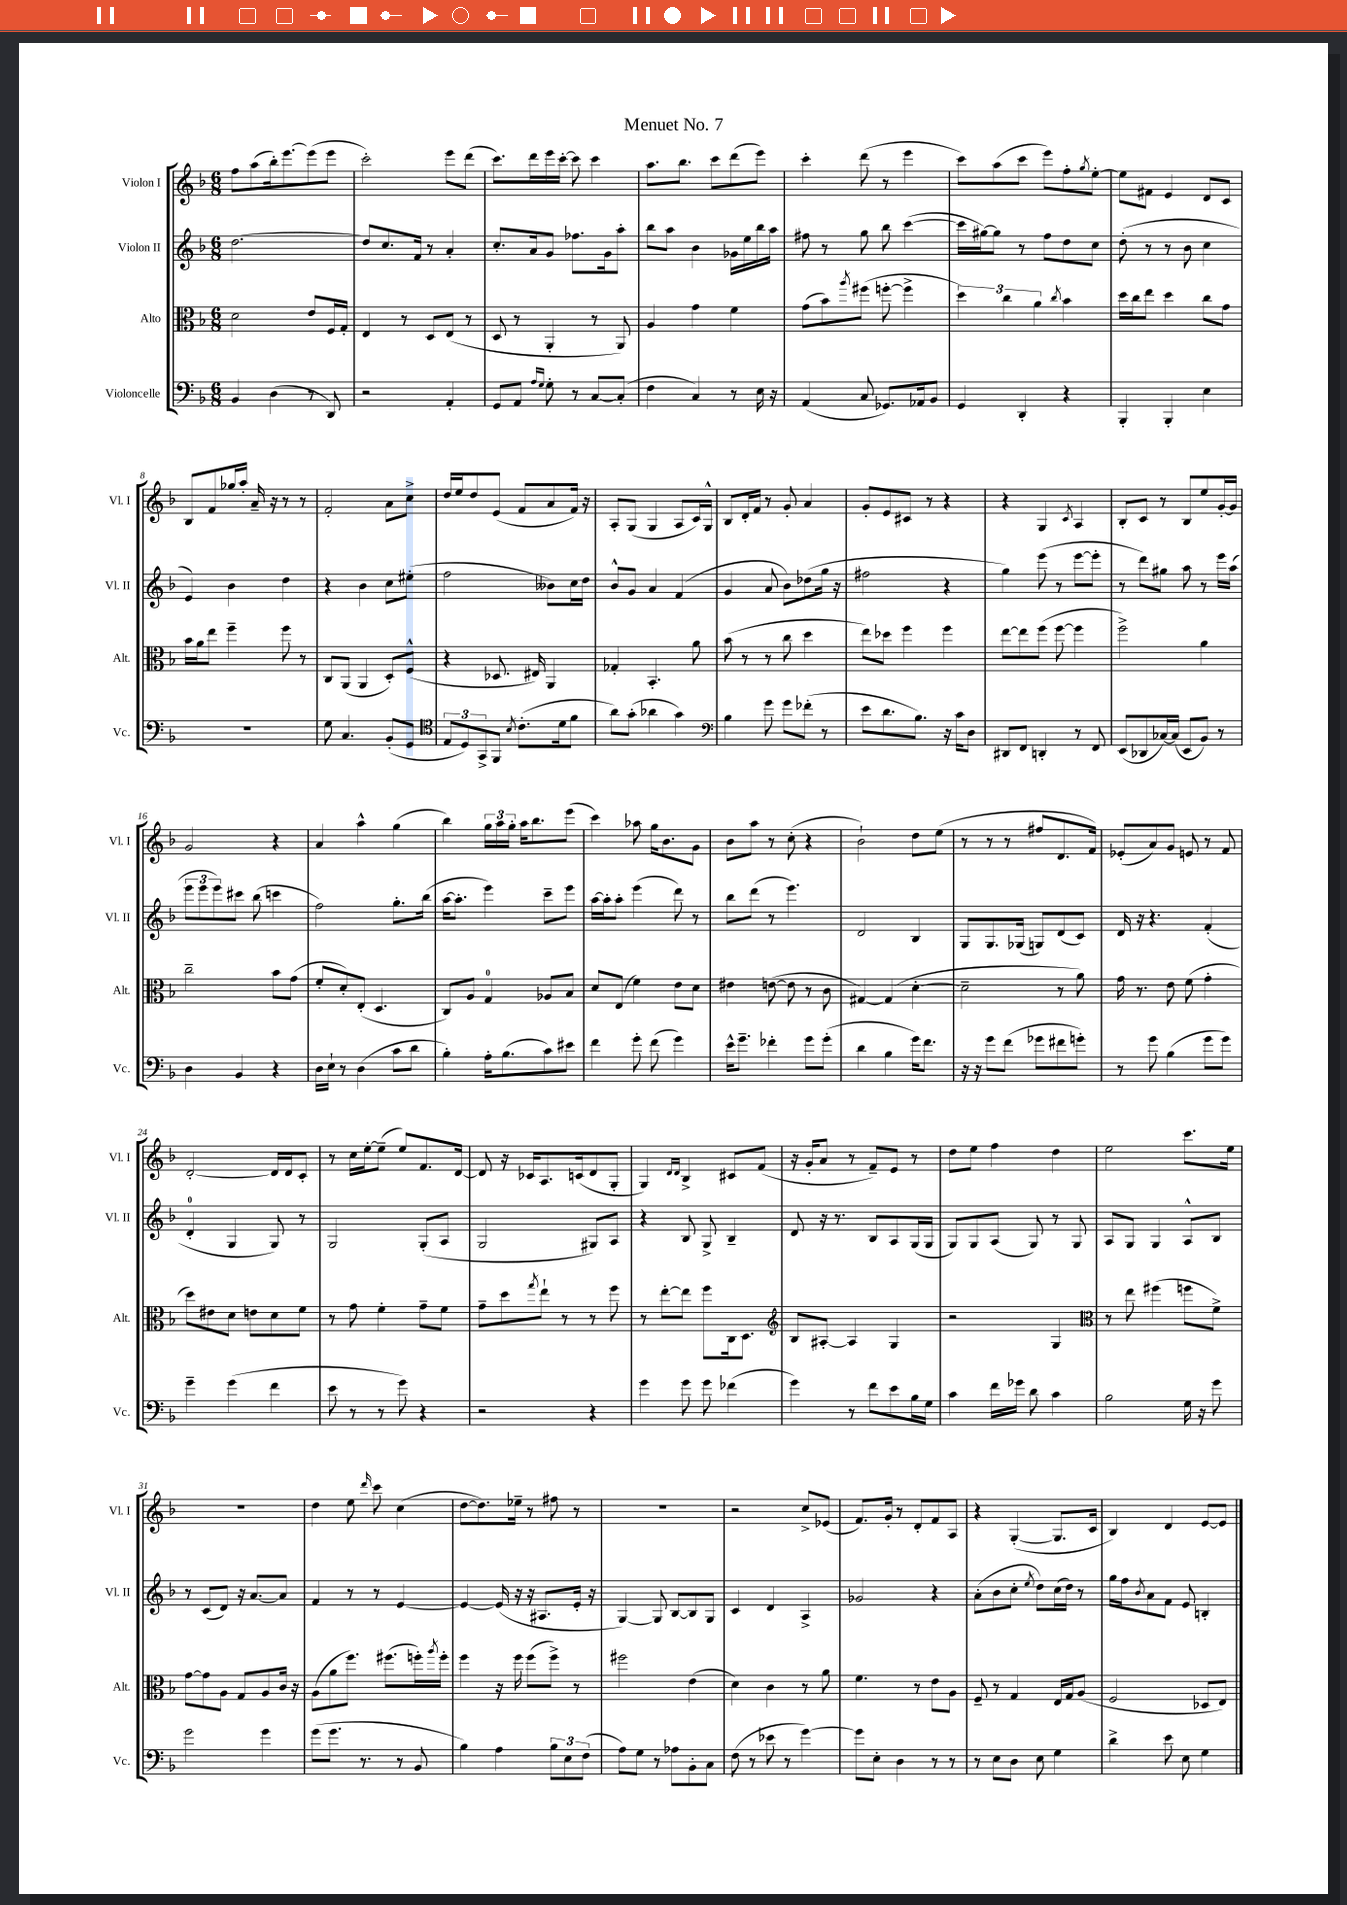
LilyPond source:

\header { title = "Menuet No. 7" }
<<
\new StaffGroup <<
\new Staff = "s0" \with { instrumentName = "Violon I" shortInstrumentName = "Vl. I" } {
    \clef treble \key f \major \numericTimeSignature \time 6/8
    f''8 a''8( bes''16-.) e'''8.~ e'''8( e'''8 |
    c'''2-.) e'''8 d'''8( |
    c'''8.) d'''16 e'''16 c'''16~-. c'''8 c'''4 |
    a''8. bes''8. c'''8 d'''8( e'''8) |
    c'''4-. d'''8( r8 e'''4 |
    c'''8) a''8( c'''8 e'''8) f''8-. \acciaccatura { g''8 } e''8~-. |
    e''8 fis'8 e'4 d'8 c'8 |
    bes8 f'8 ges''16 a''16-. a'16-- r16 r8 r8 |
    f'2-. a'8 c''8-> |
    d''16 e''16 d''8 e'8( f'8 a'8 f'16) r16 |
    a8-. g8( g4 a8 c'16) g16-^ |
    bes8 d'16-. f'16 r8 g'8-. a'4 |
    g'8-. e'8 cis'8 r8 r4 |
    r4 g4 \acciaccatura { c'8 } a4 |
    bes8-. c'8 r8 bes8 e''8 g'16~-. g'16 |
    g'2 r4 |
    a'4 a''4-^ g''4( |
    bes''4) \tuplet 3/2 { g''16 a''16 g''16-. } a''16 bes''8. e'''8( |
    c'''4) aes''8 g''16 bes'8. g'8 |
    bes'8 a''8 r8 c''8-.( r4 |
    bes'2-!) d''8 e''8( |
    r8 r8 r8 fis''8 d'8. f'16) |
    ees'8-.( a'8) g'8 e'8 r8 f'8 |
    d'2~-. d'16 d'16 c'8-. |
    r8 c''16 e''16~-. e''8--( e''8) f'8. d'16~ |
    d'8 r16 ces'16 a8. c'16( d'8 g8-. |
    g4) \grace { d'16 d'16 } bes4-> cis'8 f'8( |
    r16 g'16-. a'8 r8 f'8--) e'8 r8 |
    d''8 e''8 f''4 d''4 |
    e''2 c'''8. e''16 |
    r2. |
    d''4 e''8 \grace { d'''16 } c'''8 c''4( |
    d''8~ d''8.) ees''16-- r8 fis''8 r8 |
    R2. |
    r2 c''8-> ees'8( |
    f'8.) g'16-. r8 d'8-. f'8 a8 |
    r4 g4~-.( g8. c'16 |
    bes4) d'4 e'8~ e'8 \bar "|." |
}
\new Staff = "s1" \with { instrumentName = "Violon II" shortInstrumentName = "Vl. II" } {
    \clef treble \key f \major \numericTimeSignature \time 6/8
    d''2.~ |
    d''8 c''8. f'16 r8 a'4-. |
    c''8.-. a'16 g'8 fes''8. g'16 a''8-. |
    bes''8 a''8 bes'4 ges'16 e''16 bes''16 a''16 |
    fis''8 r8 g''8 bes''8 c'''4~( |
    c'''16 gis''16~) gis''8 r8 f''8 d''8 c''8 |
    d''8-.( r8 r8 bes'8 c''4 |
    e'4) bes'4 d''4 |
    r4 bes'4 c''8 eis''8-.( |
    f''2 beses'8) c''16 d''16 |
    bes'8-^ g'8 a'4 f'4( |
    g'4 a'8 bes'8) des''8( g''16 r16 |
    fis''2 r4 |
    g''4) e'''8( r8 e'''8~ e'''8-. |
    r8 d'''8) gis''8 a''8 r8 e'''16 a''16( |
    \tuplet 3/2 { e'''8 e'''8 e'''8) } cis'''8 bes''8( c'''4 |
    f''2) g''8.-. bes''16( |
    a''16~ a''8.-. e'''4) c'''8-- e'''8 |
    a''16~ a''16-. a''8-. e'''4( d'''8) r8 |
    bes''8 d'''8( r8 e'''4.) |
    d'2 bes4 |
    g8 g8. ges16( g8) d'8( c'8) |
    d'16 r16 r4. f'4-.( |
    d'4-0-. g4 g8) r8 |
    g2 g8-.( a8 |
    g2 gis8) a8 |
    r4 bes8 g8-> bes4-- |
    d'8 r16 r8. bes8 a8 g16( g16 |
    g8) g8 a8( g8) r8 g8 |
    a8 g8 g4 a8-^ bes8 |
    r8 c'8( d'8) r16 a'8.~ a'8 |
    f'4 r8 r8 e'4~ |
    e'4~ e'16( r16 r16 ais8. e'16-. r16 |
    g4~) g8 bes8~ bes8 g8 |
    c'4 d'4 a4-> |
    ges'2 r4 |
    a'8-.( bes'8 c''8-. \acciaccatura { e''8 } d''8) c''16( d''16) r8 |
    g''16 f''16 \acciaccatura { bes'8 } a'8 f'8 e'8 b4-. \bar "|." |
}
\new Staff = "s2" \with { instrumentName = "Alto" shortInstrumentName = "Alt." } {
    \clef alto \key f \major \numericTimeSignature \time 6/8
    d'2 e'8 f16 g16-. |
    e4 r8 d8 e8( r8 |
    d8 r8 a,4-. r8 a,8) |
    a4 g'4 f'4 |
    g'8( bes'8) \acciaccatura { a''8 } fis''8( f''8~-. f''4-> |
    \tuplet 3/2 { d''4) c''4 a'4 } \acciaccatura { c''8 } bes'4 |
    d''16 c''16 e''8 d''4 c''8 g'8 |
    bes'16 a'16 e''8 f''4-- f''8 r8 |
    c8 a,8( a,4 d8-.) f8-^( |
    r4 des8. eis16) a,4 |
    ges4-. bes,4.-. a'8 |
    bes'8( r8 r8 c''8 d''4 |
    e''8) des''8 f''4 f''4 |
    e''8~ e''8 f''8( f''8~ f''4 |
    f''2->) a'4 |
    c''2-- bes'8 g'8( |
    f'8-. d'8-.) e8-.( d4. |
    c8) a8 g4-0 aes8 bes8 |
    d'8 e8( f'4) e'8 d'8 |
    eis'4 e'8~( e'8 r8 c'8 |
    gis4~) gis4( d'4~-. |
    d'2-- r8 a'8) |
    g'16 r8. e'8 f'8( g'4-. |
    d''8) eis'8 d'8 e'8 d'8 f'8 |
    r8 g'8 f'4-. g'8-- f'8 |
    g'8-- d''8 \acciaccatura { g''8 } e''8-! r8 r8 f''8 |
    r8 e''8~-. e''8 f''8 c16 d8. |
    \clef treble bes8 ais8~-. ais4 g4 |
    r2 g4 |
    \clef alto r8 e''8 fis''4( f''8 f'8->) |
    g'8~ g'8 a8 g8 a8 c'16 r16 |
    a8( a'8 f''8.) fis''8.( f''16-.) \acciaccatura { a''8 } f''16-. |
    f''4 r16 f''16 f''8( f''8->) r8 |
    fis''2 e'4( |
    d'4) c'4 r8 a'8 |
    f'4. r8 e'8 a8 |
    f8-- r8 g4 e16 g16 a8( |
    f2 des8 e8) \bar "|." |
}
\new Staff = "s3" \with { instrumentName = "Violoncelle" shortInstrumentName = "Vc." } {
    \clef bass \key f \major \numericTimeSignature \time 6/8
    bes,4 d4( r8 d,8) |
    r2 a,4-. |
    g,8 a,8 \grace { a16 g16 } g8-. r8 c8~ c8-.( |
    f4 c4) r8 e16 r16 |
    a,4( c8 ges,8.) aes,16 bes,8 |
    g,4 d,4-. r4 |
    bes,,4-. bes,,4-. e4 |
    R2. |
    g8 c4. bes,8-.( g,8 |
    \clef tenor \tuplet 3/2 { e8 d8) g,8-> } f,8 \acciaccatura { bes8 } c'8.-.( d'16 f'8 |
    a'8) g'8-.( aes'4 g'4) |
    \clef bass bes4 g'8 g'8 fes'8-.( r8 |
    e'8 d'8. bes8.) r16 c'16 d8 |
    dis,8 f,8 d,4-. r8 f,8 |
    e,8( des,8 ces16~) ces16( e,8 bes,8) r8 |
    d4 bes,4 r4 |
    d16 e16-! r8 d4( c'8 d'8 |
    bes4-.) a16-. bes8.( c'8) eis'8 |
    f'4 g'8-. f'8( g'4) |
    e'16-^ g'8.-- fes'4-. g'8 g'8-.( |
    d'4 bes4 g'16) f'8. |
    r16 r16 g'8 f'8( ges'8 fis'8 g'8-.) |
    r8 g'8 bes4( g'8 g'8) |
    g'4-- g'4( f'4 |
    e'8 r8 r8 g'8) r4 |
    r2 r4 |
    g'4 g'8 g'8 fes'4( |
    g'4) r8 f'8 e'8 bes16 g16 |
    c'4 f'16 ges'16 d'8 c'4 |
    bes2 g16 r16 g'8 |
    g'2 g'4 |
    g'8( g'8. r8. r8 bes,8 |
    bes4) a4 \tuplet 3/2 { bes8 e8 f8( } |
    a8) g8 r8 aes8 bes,8-. c8 |
    f8( r8 ees'8 r8 g'4~) |
    g'8 e8-. d4 r8 r8 |
    r8 e8 d8 e8 g4 |
    d'4-> e'8 e8 g4 \bar "|." |
}
>>
>>
